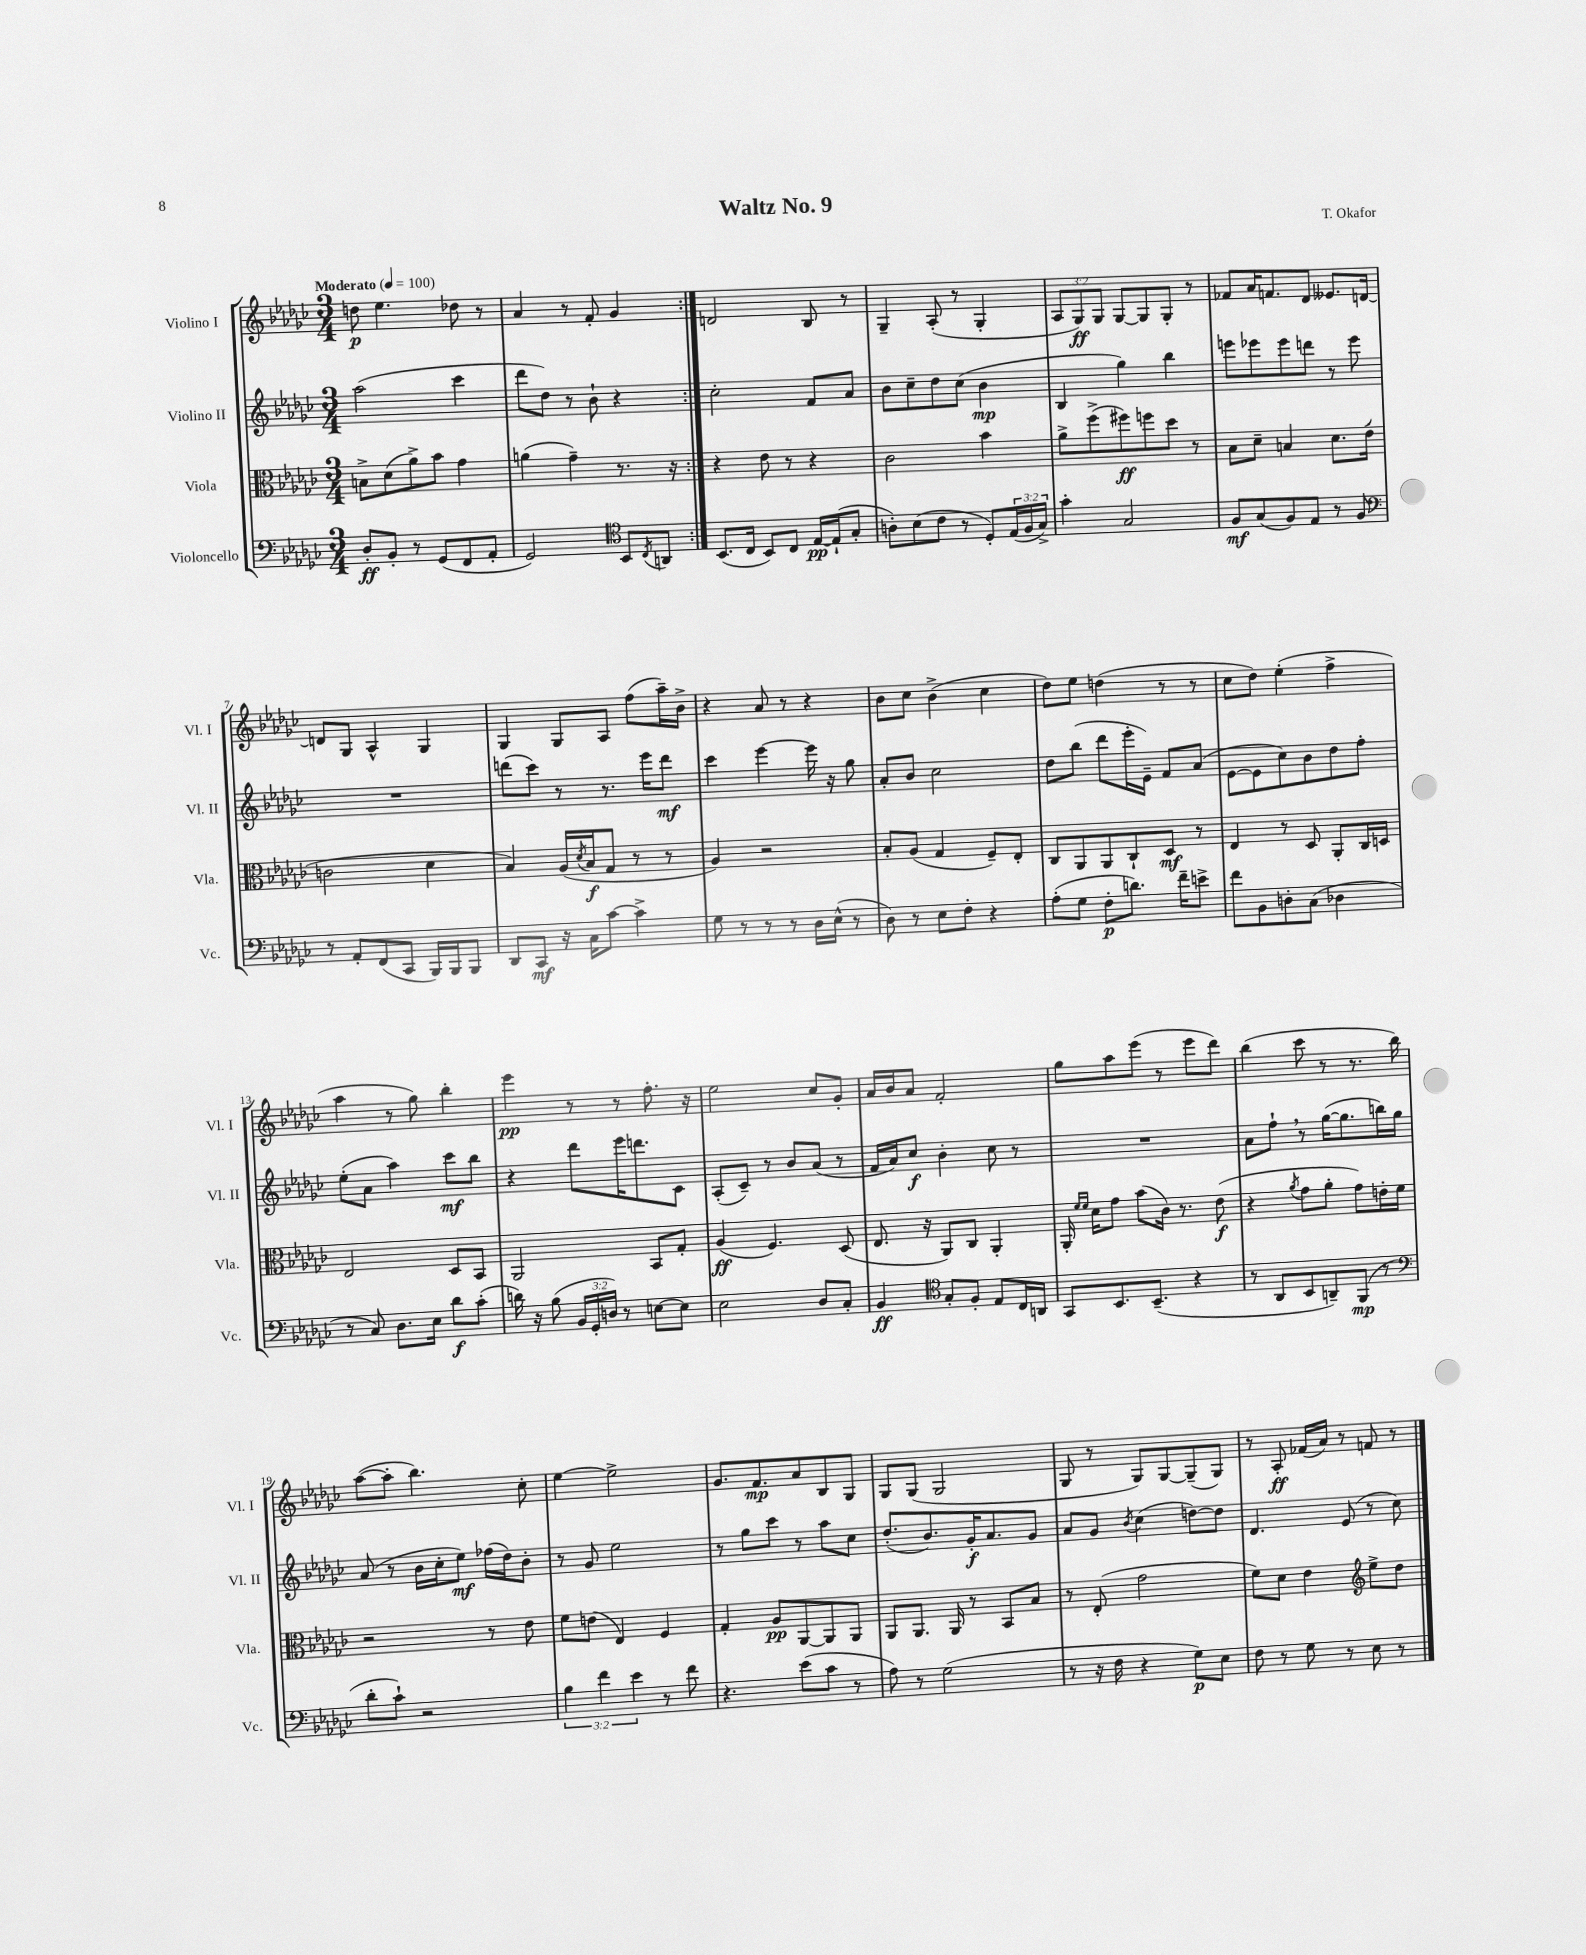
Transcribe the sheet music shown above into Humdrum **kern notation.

**kern	**kern	**kern	**kern
*staff4	*staff3	*staff2	*staff1
*clefF4	*clefC3	*clefG2	*clefG2
*k[b-e-a-d-g-c-]	*k[b-e-a-d-g-c-]	*k[b-e-a-d-g-c-]	*k[b-e-a-d-g-c-]
*M3/4	*M3/4	*M3/4	*M3/4
*MM100	*MM100	*MM100	*MM100
8D-'	8B^	(2aa-	8dd
8BB-'	(8d-	.	4.ee-
8r	8a-^)	.	.
(8GG-	8b-	.	.
8FF	4g-	4ccc-	8dd-
8AA-'	.	.	8r
=	=	=	=
2GG-)	(4a	8ddd-	4a-
.	.	8dd-)	.
.	4g-~)	8r	8r
.	.	8b-`	8f'
*clefC4	*	*	*
8BB-	8.r	4r	4g-
8qC-	.	.	.
8AA	.	.	.
.	16r	.	.
=:|!	=:|!	=:|!	=:|!
(8.BB-	4r	2cc-'	2d
16C-	.	.	.
8BB-)	8e-	.	.
8C-	8r	.	.
[16E-	4r	8f	8B-
(16E-`]	.	.	.
8G-'	.	8a-	8r
=	=	=	=
8A')	2c-	8b-	4G-~
(8B-	.	8cc-~	.
8c-	.	8dd-	(8A-'
8r	.	(8cc-	8r
8D-')	4b-	4b-	4G-'
(24E-	.	.	.
24F	.	.	.
24G-^)	.	.	.
=	=	=	=
4g-'	8a-^	4B-	12A-
.	.	.	12G-)
.	(8ff^	.	.
.	.	.	12G-
2G-	8ff#)	4gg-)	[8G-
.	8ff	.	8G-]
.	8dd-	4bb-	8G-'
.	8r	.	8r
=	=	=	=
8F	8B-	8eee	8f-
(8G-	8d-~	8eee-	16a-
.	.	.	8.f
8F)	4B	8eee-	.
8E-	.	8ddd	8d-
8r	8.d-	8r	8.e--
8F	.	8eee-	.
.	(16e-'	.	[16d
=	=	=	=
*clefF4	*	*	*
8r	2c	2.r	8d]
8AA-'	.	.	8G-
(8FF	.	.	4A-^^
8CC-	.	.	.
16BBB-)	4d-	.	4G-
16BBB-	.	.	.
8BBB-	.	.	.
=	=	=	=
8DD-	4B-)	(8ddd	4G-
8CC-	.	8ccc-)	.
16r	(16A-	8r	8G-
.	8qd-	.	.
16C-	16B-	.	.
[8c-	8G-	8.r	8A-
4c-^]	8r	.	(8ff
.	.	16eee-	.
.	8r	8ddd	16aa-~)
.	.	.	16b-^
=	=	=	=
8G-	4A-)	4ccc-	4r
8r	.	.	.
8r	2r	[4eee-	8a-
8r	.	.	8r
16D-	.	16eee-]	4r
(16E-^^	.	16r	.
8r	.	8gg-	.
=	=	=	=
8D-)	8B-'	8a-'	8b-
8r	(8A-	8b-	8cc-
8E-	4G-	2cc-	(4b-^
8F'	.	.	.
4r	8F~)	.	4cc-
.	8E-'	.	.
=	=	=	=
(8A-'	8C-	8dd-	8dd-)
8G-	8AA-	(8bb-	8ee-
8F'	8AA-	8ddd-	(4dd
8.d)	8C-`	16eee-'	.
.	.	16e-~)	.
.	8D-	8f	8r
16f~	.	.	.
8e^	8r	(8a-	8r
=	=	=	=
8f	4E-	[8e-	8cc-
8BB-	.	8e-]	8dd-)
8D'	8r	8cc-)	(4ee-'
(8C-	8D-	8b-	.
4D-	8AA-'	8dd-	4ff^
.	16C-	8ff'	.
.	16D	.	.
=	=	=	=
8r	2E-	(8ee-'	4aa-
8C-)	.	8a-	.
8.D-	.	4aa-)	8r
.	.	.	8gg-)
16E-	.	.	.
8d-	8D-	8ccc-	4bb-'
(8c-'	8BB-	8bb-	.
=	=	=	=
16d)	2AA-	4r	4eee-
16r	.	.	.
(8B-	.	.	.
24BB-	.	8ddd-	8r
24GG-'	.	.	.
24D)	.	.	.
8r	.	16eee-	8r
.	.	8.ddd	.
[8E	8BB-	.	8.ff'
8E]	8G-'	8c-	.
.	.	.	16r
=	=	=	=
2E-	(4A-	(8A-'	2ee-
.	.	8c-~)	.
.	4.F)	8r	.
.	.	8b-	.
8D-	.	(8a-	8cc-
8C-'	(8D-	8r	8g-'
=	=	=	=
4BB-	8.E-	16f	16a-
.	.	16a-)	16b-
.	.	8cc-	8a-
.	16r	.	.
*clefC4	*	*	*
8G-'	8AA-)	4b-'	2f'
8F'	8C-	.	.
8E-	4AA-'	8cc-	.
16C-	.	8r	.
16AA	.	.	.
=	=	=	=
8GG-	16AA-'	2.r	8gg-
.	16qqf	.	.
.	16qqf	.	.
.	16d-	.	.
8.BB-	8g-	.	8aa-
.	(8b-	.	(8eee-
(8.BB-~	.	.	.
.	16c-)	.	8r
.	8.r	.	.
4r	.	.	8eee-
.	(8e-	.	8ddd-)
=	=	=	=
8r	4r	8a-	(4bb-
8AA-	.	8ff`	.
.	8qa-	.	.
8BB-	8g-	8r	8ccc-
8AA~)	8a-'	([16gg-	8r
.	.	8.gg-]	.
(8FF	8g-)	.	8.r
8r	16e'	16bb)	.
.	16f	16gg-	16bb-)
=	=	=	=
*clefF4	*	*	*
8d-'	2r	(8a-	([8aa-
8c-`)	.	8r	8aa-']
2r	.	16b-	4.bb-)
.	.	16cc-'	.
.	.	8ee-)	.
.	8r	(16ff-	.
.	.	16dd-)	.
.	8e-	8b-'	8cc-'
=	=	=	=
6B-	8f	8r	[4ee-
.	(8e	8g-	.
6f	.	.	.
.	4E-)	2ee-	2ee-^]
6e-	.	.	.
8r	4F	.	.
8f	.	.	.
=	=	=	=
4.r	4G-'	8r	8.g-
.	.	8gg-	.
.	.	.	8.f
.	8A-	8ccc-	.
(8e-	[8AA-	8r	8a-
8c-	8AA-]	8aa-	8B-
8r	8AA-	8cc-	8G-
=	=	=	=
8A-)	8AA-	(8.dd-'	8G-
8r	8.AA-	.	(8G-
.	.	8.b-)	.
(2G-	.	.	2G-
.	16AA-	.	.
.	8r	16g-'	.
.	.	8.a-	.
.	8BB-	.	.
.	8B-	8g-	.
=	=	=	=
8r	8r	8a-	8G-
16r	(8E-'	8g-	8r
16F	.	.	.
.	.	8qb-	.
4r	2g-	(4cc-	8G-)
.	.	.	[8G-
8G-)	.	[8dd)	(8G-~]
8E-	.	8dd]	8G-)
=	=	=	=
8F	8f)	4.d-	8r
8r	8d-	.	8A-'
8G-	4e-	.	(16f-
.	.	.	16a-)
8r	.	(8e-	8r
*	*clefG2	*	*
8E-	8ee-^	8r	8f
8r	8dd-	8cc-)	8r
==	==	==	==
*-	*-	*-	*-
